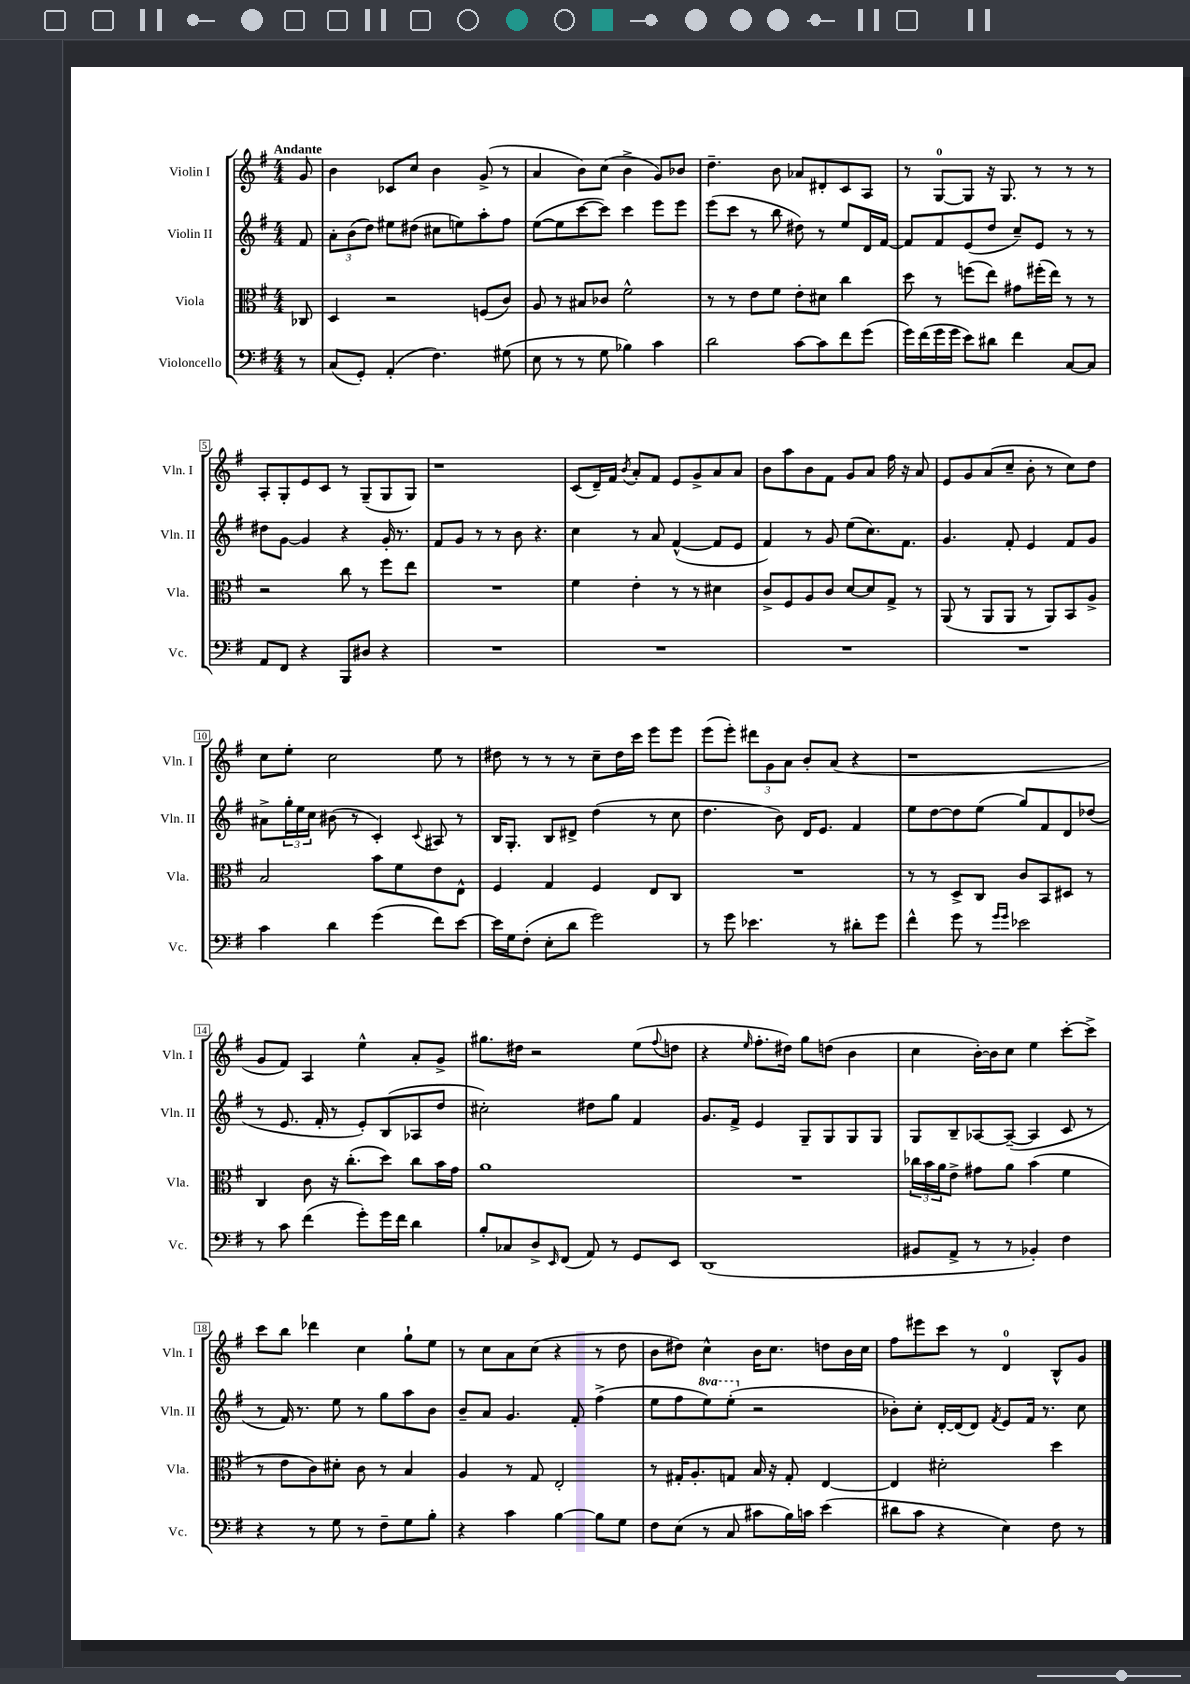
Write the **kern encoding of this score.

**kern	**kern	**kern	**kern
*part4	*part3	*part2	*part1
*staff4	*staff3	*staff2	*staff1
*I"Violoncello	*I"Viola	*I"Violin II	*I"Violin I
*I'Vc.	*I'Vla.	*I'Vln. II	*I'Vln. I
*clefF4	*clefC3	*clefG2	*clefG2
*k[f#]	*k[f#]	*k[f#]	*k[f#]
*M4/4	*M4/4	*M4/4	*M4/4
=	=	=	=
!	!	!	!LO:TX:a:B:t=Andante
8r	8C-X/	8f#/	8g/
=1	=1	=1	=1
(8C/L	4D/	12a'\L	4b\
.	.	(12b\	.
8GG'/J)	.	.	.
.	.	12dd\J)	.
(4AA'/	2r	8ee#X\L	8c-X/L
.	.	(8dd#X\J	8cc/J
4.F#\)	.	8cc#X\L	4b\
.	.	8een\)	.
.	(8Fn/L	8aa'\	(8g^/
(8G#X\	8c/J)	8ff#\J	8r
=2	=2	=2	=2
8E\	8A/	([8ee\L	4a/
8r	8r	8ee\]	.
8r	8B#X/L	[8ccc\	8b\L)
8G\	8c-X/J	8ccc\J])	(8cc\J
4B-X\)	2f#^^\	4ccc\	4b^\
4c\	.	8eee\L	8g/L)
.	.	8eee\J	8b-X/J
=3	=3	=3	=3
2d\	8r	(8eee\L	4.dd~\
.	8r	8ccc\J	.
.	8e\L	8r	.
.	8f#\J	8bb\	8b\
[8c\L	8e'\L	8dd#X\)	8a-X/L
8c\]	8d#X\J	8r	8d#X'/
8f#\	4cc\	8ee/L	8c/
(8g\J	.	16d/L	8A/J
.	.	[16f#/JJ	.
=4	=4	=4	=4
16g\LL)	8dd\	8f#/L]	8r
(16f#\	.	.	.
16g\	8r	8f#/	[8G/L
16g\JJ	.	.	.
8e\L)	(8ffn\L	(8e/	8G/J]
8d#X\J	8ee\J)	8dd/J	16r
.	.	.	8.G/
4f#\	8g#X\L	8cc~/L)	.
.	(16ff#X'\L	8e/J	8r
.	16ee\JJ)	.	.
[8C/L	8r	8r	8r
8C/J]	8r	8r	8r
!!LO:LB:g=z
=5	=5	=5	=5
8AA/L	2r	8dd#X\L	8A'/L
8FF#/J	.	[8g\J	8G'/
4r	.	4g/]	8e/
.	.	.	8c/J
8BBB/L	8cc\	4r	8r
8D#X/J	8r	.	(8G~/L
4r	8ff#\L	16g'/	8G/
.	.	8.r	.
.	8ee\J	.	8G/J)
=6	=6	=6	=6
1r	1r	8f#/L	1r
.	.	8g/J	.
.	.	8r	.
.	.	8r	.
.	.	8b\	.
.	.	4.r	.
=7	=7	=7	=7
1r	4f#\	4cc\	(8c/L
.	.	.	16d~/L)
.	.	.	16f#/JJ
.	.	.	8qb/
.	4e'\	8r	8a'/L
.	.	8a/	8f#/J
.	8r	([4f#^^/	8e/L
.	8r	.	8g^/
.	4d#X\	8f#/L]	8a/
.	.	8e/J	8a/J
=8	=8	=8	=8
1r	8c^/L	4f#/)	8b\L
.	8F#/	.	8aa\
.	8A/	8r	8b\
.	8c/J	8g/	8f#\J
.	[8d/L	(8ee\L	8g/L
.	8d/]	8.cc\)	8a/J
.	8G^/J	.	16ff#\
.	.	8.f#\J	16r
.	8r	.	8a/
=9	=9	=9	=9
1r	(8AA/	4.g/	8e/L
.	8r	.	8g/
.	8AA/L	.	(8a/
.	8AA/J	8f#'/	8cc~/J
.	8r	4e/	8b'\
.	8AA/L)	.	8r
.	8BB/	8f#/L	8cc\L)
.	8A^/J	8g/J	8dd\J
!!LO:LB:g=z
=10	=10	=10	=10
4c\	2B/	8a#X^\L	8cc\L
.	.	24gg'\L	8ee'\J
.	.	24ee\	.
.	.	24cc\JJ	.
4d\	.	(8b#X\	2cc\
.	.	8r	.
(4g\	8b\L	4c'/)	.
.	8f#\	.	.
.	.	8qqc/	.
8f#\L)	8e\	8A#X/	8ee\
[8e\J	8E^^\J	8r	8r
=11	=11	=11	=11
16e\LL]	4F#/	16B/KL	8dd#X\
16G\J	.	8.G'/J	.
(8F#'\J	.	.	8r
8E'\L	4G/	8B/L	8r
8d\J	.	8d#X^/J	8r
2g\)	4F#/	(4dd\	8cc~\L
.	.	.	16dd#\L
.	.	.	16ccc\JJ
.	8E/L	8r	8eee\L
.	8C/J	8cc\	8eee\J
=12	=12	=12	=12
8r	1r	4.dd\	(8eee\L
8g\	.	.	8eee'\J)
4.e-X\	.	.	12ddd#X\L
.	.	.	12g\
.	.	8b\)	.
.	.	.	12a\J
.	.	16d/KL	8b'/L
.	.	8.e/J	.
8r	.	.	(8a/J
8d#X'\L	.	4f#/	4r
8g\J	.	.	.
=13	=13	=13	=13
4f#^^\	8r	8ee\L	1r
.	8r	[8dd\	.
8g\	8D^/L	8dd\]	.
8r	8C/J	(8ee\J	.
16qqg/LL	.	.	.
16qqg/JJ	.	.	.
2e-X\	8c/L	8gg/L)	.
.	8BB/	8f#/	.
.	8D#X/J	8d/	.
.	8r	(8dd-X/J	.
!!LO:LB:g=z
=14	=14	=14	=14
8r	4C/	8r	8g/L
8c\	.	8.e/	8f#/J)
(4f#\	8c\	.	4A/
.	.	16f#'/	.
.	16r	8r	.
.	(8.cc'\L	.	.
8g'\L)	.	8e'/L)	4ee^^\
16g\L	8dd\J)	(8B/	.
16f#\JJ	.	.	.
4d\	8cc\L	8A-X/	8a'/L
.	16b\L	8dd/J	8g^/J
.	16g\JJ	.	.
=15	=15	=15	=15
8B'/L	1a	2cc#X'\)	8.gg#X\L
8C-X/	.	.	.
.	.	.	16dd#X\Jk
8D^/	.	.	2r
16qqEE/	.	.	.
(8FF#/J	.	.	.
8AA/)	.	8dd#X\L	.
8r	.	8gg\J	.
8GG/L	.	4f#/	(8ee\L
.	.	.	8qqff#/
8EE/J	.	.	8ddn\J
=16	=16	=16	=16
(1DD	1r	8.g/L	4r
.	.	16f#^/Jk	.
.	.	.	16qqee/
.	.	4e/	8.ff#'\L
.	.	.	16dd#X\Jk)
.	.	8G~/L	8gg\L
.	.	8G/	(8ddn\J
.	.	8G/	4b\
.	.	8G/J	.
=17	=17	=17	=17
8BB#X/L	24cc-X\LL	8G/L	4cc\
.	24b\	.	.
.	24a\J	.	.
8AA^/J	8e^\J	8B~/	.
8r	8g#X\L	[8A-X/	[16b'\LL)
.	.	.	16b\J]
8r	8a\J	(8A-~/J_	8cc\J
4BB-X'/)	(4b\	4A-/]	4ee\
4F#\	4f#\	8c/	[8ccc'\L
.	.	8r	8ccc^\J]
!!LO:LB:g=z
=18	=18	=18	=18
4r	8r	8r	8ccc\L
.	8e\L	16f#/)	8bb\J
.	.	8.r	.
8r	8c\)	.	4ddd-X\
8G\	8d#X'\J	8ee\	.
8r	8c\	8r	4cc\
8F#~\L	8r	8gg\L	.
8G\	4B/	8aa\	8gg`\L
8B'\J	.	8b\J	8ee\J
=19	=19	=19	=19
4r	4A/	8b~/L	8r
.	.	8a/J	8cc\L
4c\	8r	4.g/	8a\
.	8G/	.	(8cc\J
[4B\	2E'/	.	4r
.	.	8f#'/	.
8B\L]	.	(4ff#^\	8r
8G\J	.	.	8dd\
=20	=20	=20	=20
8F#\L	8r	8ee\L	8b\L
(8E\J	16G#X'/KL	8ff#\	8dd#X\J)
.	8.A'/	.	.
*	*	*8va	*
8r	.	8eee\)	4cc^^\
8C/	8Gn/J	(8eee'\J	.
*	*	*X8va	*
8c#X\L	16B/	2r	16b\KL
.	16r	.	8.cc\J
16B\L)	8G'/	.	.
16cn\JJ	.	.	.
(4e\	[4E/	.	8ddn\L
.	.	.	16b\L
.	.	.	16cc\JJ
=21	=21	=21	=21
8d#X\L	4E/]	8b-X'\L)	8ff#\L
8c\J	.	8cc'\J	8eee#X\
4r	2d#X'\	[16d'/LL	8ccc\J
.	.	(16d/J]	.
.	.	8d/J)	8r
.	.	8qf#/	.
4E\)	.	8e/L	4d/
.	.	16f#/Jk	.
.	.	8.r	.
8F#\	4dd\	.	8B^^/L
8r	.	8cc\	8g/J
==	==	==	==
*-	*-	*-	*-
